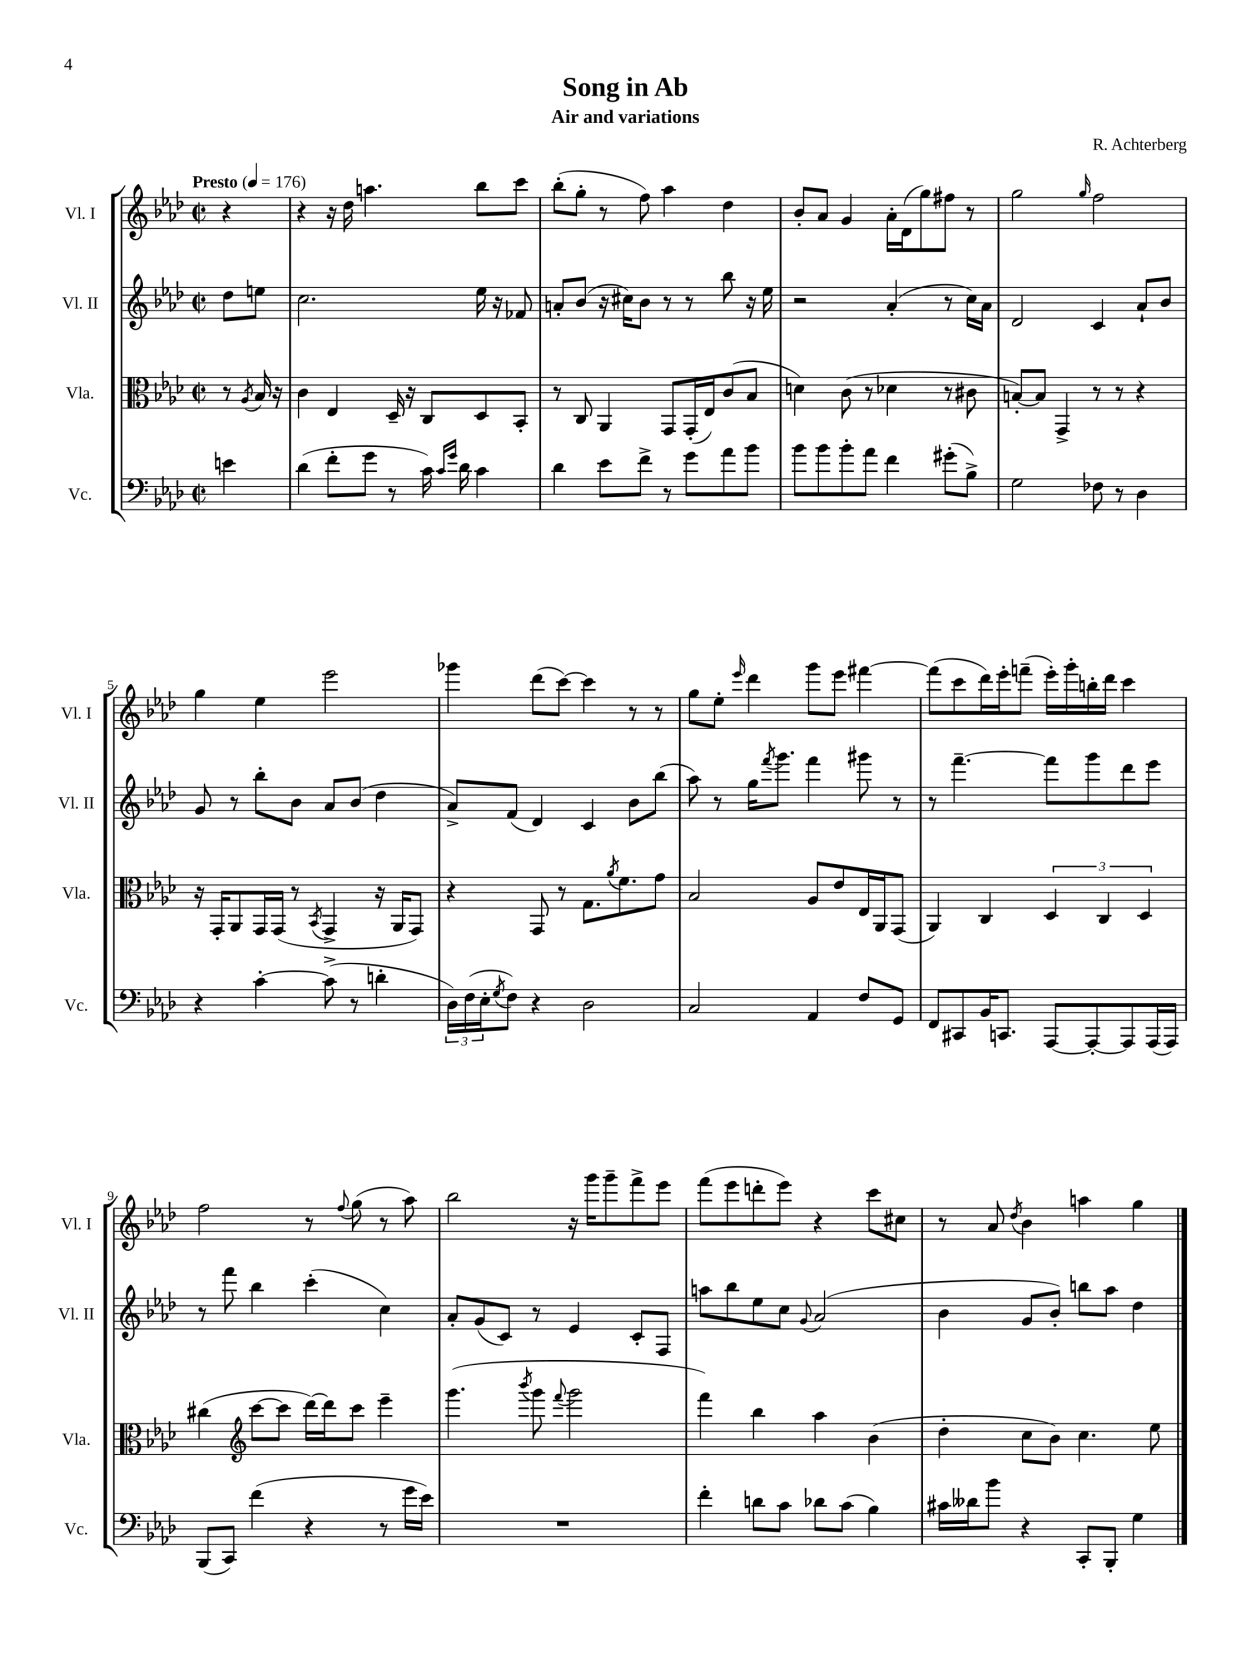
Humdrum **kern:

**kern	**kern	**kern	**kern
*part4	*part3	*part2	*part1
*staff4	*staff3	*staff2	*staff1
*I"Vc.	*I"Vla.	*I"Vl. II	*I"Vl. I
*I'Vc.	*I'Vla.	*I'Vl. II	*I'Vl. I
*clefF4	*clefC3	*clefG2	*clefG2
*k[b-e-a-d-]	*k[b-e-a-d-]	*k[b-e-a-d-]	*k[b-e-a-d-]
*M2/2	*M2/2	*M2/2	*M2/2
*met(c|)	*met(c|)	*met(c|)	*met(c|)
*MM176	*MM176	*MM176	*MM176
=	=	=	=
!	!	!	!LO:TX:a:B:t=Presto
4en\	8r	8dd-\L	4r
.	8qA-/	.	.
.	16B-/	8een\J	.
.	16r	.	.
=1	=1	=1	=1
(4d-\	4c\	2.cc\	4r
8f'\L	4E-/	.	16r
.	.	.	16dd-\
8g\J	.	.	4.aan\
8r	16D-~/	.	.
.	16r	.	.
16c\)	8C/L	.	.
16qqc/LL	.	.	.
16qqg/JJ	.	.	.
16d-\	.	.	.
4c\	8D-/	16ee-\	8bb-\L
.	.	16r	.
.	8BB-'/J	8f-X/	8ccc\J
=2	=2	=2	=2
4d-\	8r	8an'/L	(8bb-'\L
.	8C/	(8b-/J	8gg'\J
8e-\L	4AA-/	16r	8r
.	.	16cc#X\KL)	.
8f^\J	.	8b-\J	8ff\)
8r	8GG/L	8r	4aa-\
8g\L	(16GG'/L	8r	.
.	16E-/J)	.	.
8a-\	(8c/	8bb-\	4dd-\
8b-\J	8B-/J	16r	.
.	.	16ee-\	.
=3	=3	=3	=3
8b-\L	4dn\)	2r	8b-'/L
8b-\	.	.	8a-/J
8b-'\	(8c\	.	4g/
8a-\J	8r	.	.
4f\	4d-X\	(4a-'/	16a-'\LL
.	.	.	(16d-\J
.	.	.	8gg\)
(8g#X'\L	8r	8r	8ff#X\J
8B-^\J)	8c#X\	16cc\LL)	8r
.	.	16a-\JJ	.
=4	=4	=4	=4
2G\	[8Bn'/L)	2d-/	2gg\
.	8B/J]	.	.
.	4GG^/	.	.
.	.	.	16qqgg/
8F-X\	8r	4c/	2ff\
8r	8r	.	.
4D-\	4r	8a-`/L	.
.	.	8b-/J	.
!!LO:LB:g=z
=5	=5	=5	=5
4r	16r	8g/	4gg\
.	16GG'/KL	.	.
.	8AA-/	8r	.
[4c'\	16GG/L	8bb-'\L	4ee-\
.	(16GG/JJ	.	.
.	8r	8b-\J	.
.	8qBB-/	.	.
(8c^\]	4GG^/	8a-/L	2eee-\
8r	.	(8b-/J	.
4dn'\	16r	4dd-\	.
.	16AA-/KL	.	.
.	8GG/J)	.	.
=6	=6	=6	=6
24D-\LL)	4r	8a-^/L)	4ggg-X\
(24F\	.	.	.
24E-'\J	.	.	.
8qG/	.	.	.
8F\J)	.	(8f/J	.
4r	8GG/	4d-/)	(8ddd-\L
.	8r	.	[8ccc\J)
2D-\	8.G\L	4c/	4ccc\]
.	8qa-/	.	.
.	8.f\	.	.
.	.	8b-\L	8r
.	8g\J	(8bb-\J	8r
=7	=7	=7	=7
2C/	2B-/	8aa-\)	8gg\L
.	.	8r	8ee-'\J
.	.	.	16qqeee-/
.	.	16gg\KL	4ddd-\
.	.	8qfff/	.
.	.	8.ggg\J	.
4AA-/	8A-/L	4fff\	8ggg\L
.	8e-/	.	8eee-\J
8F/L	16E-/L	8ggg#X\	[4fff#X\
.	16AA-/J	.	.
8GG/J	(8GG/J	8r	.
=8	=8	=8	=8
8FF/L	4AA-/)	8r	(8fff#\L]
8CC#X/	.	[4.fff~\	8ccc\
16BB-/K	4C/	.	16ddd-\L)
8.CCn/J	.	.	16eee-'\J
.	.	.	(8fffn~\J
[8AAA-/L	6D-/	8fff\L]	16eee-'\LL)
.	.	.	16ggg'\
8AAA-'/_	.	8ggg\	16bbn'\
.	6C/	.	.
.	.	.	16ddd-\JJ
8AAA-/]	.	8ddd-\	4ccc\
.	6D-/	.	.
(16AAA-/L	.	8eee-\J	.
16AAA-/JJ)	.	.	.
!!LO:LB:g=z
=9	=9	=9	=9
(8BBB-/L	(4cc#X\	8r	2ff\
8CC/J)	.	8fff\	.
*	*clefG2	*	*
(4f\	[8ccc\L	4bb-\	.
.	8ccc\J]	.	.
4r	[16ddd-\LL)	(4ccc'\	8r
.	16ddd-\J]	.	.
.	.	.	8qqff/
.	8ccc\J	.	(8gg\
8r	4eee-~\	4cc\)	8r
16g\LL	.	.	8aa-\)
16e-\JJ)	.	.	.
=10	=10	=10	=10
1r	(4.ggg\	8a-'/L	2bb-\
.	.	(8g/	.
.	.	8c/J)	.
.	8qbbb-/	.	.
.	8ggg\	8r	.
.	8qqfff/	.	.
.	2ggg\	4e-/	16r
.	.	.	16ggg\KL
.	.	.	8ggg~\
.	.	8c'/L	8fff^\
.	.	8F/J	8eee-\J
=11	=11	=11	=11
4f'\	4fff\)	8aan\L	(8fff\L
.	.	8bb-\	8eee-\
8dn\L	4bb-\	8ee-\	8dddn'\
8c\J	.	8cc\J	8eee-\J)
.	.	8qqg/	.
8d-X\L	4aa-\	(2a-/	4r
(8c\J	.	.	.
4B-\)	(4b-\	.	8ccc\L
.	.	.	8cc#X\J
=12	=12	=12	=12
16c#X\LL	4dd-'\	4b-\	8r
16d--X\J	.	.	.
8b-\J	.	.	8a-/
.	.	.	8qdd-/
4r	8cc\L	8g/L	4b-\
.	8b-\J)	8b-'/J)	.
8CC'/L	4.cc\	8bbn\L	4aan\
8BBB-'/J	.	8aa-\J	.
4G\	.	4dd-\	4gg\
.	8ee-\	.	.
==	==	==	==
*-	*-	*-	*-
